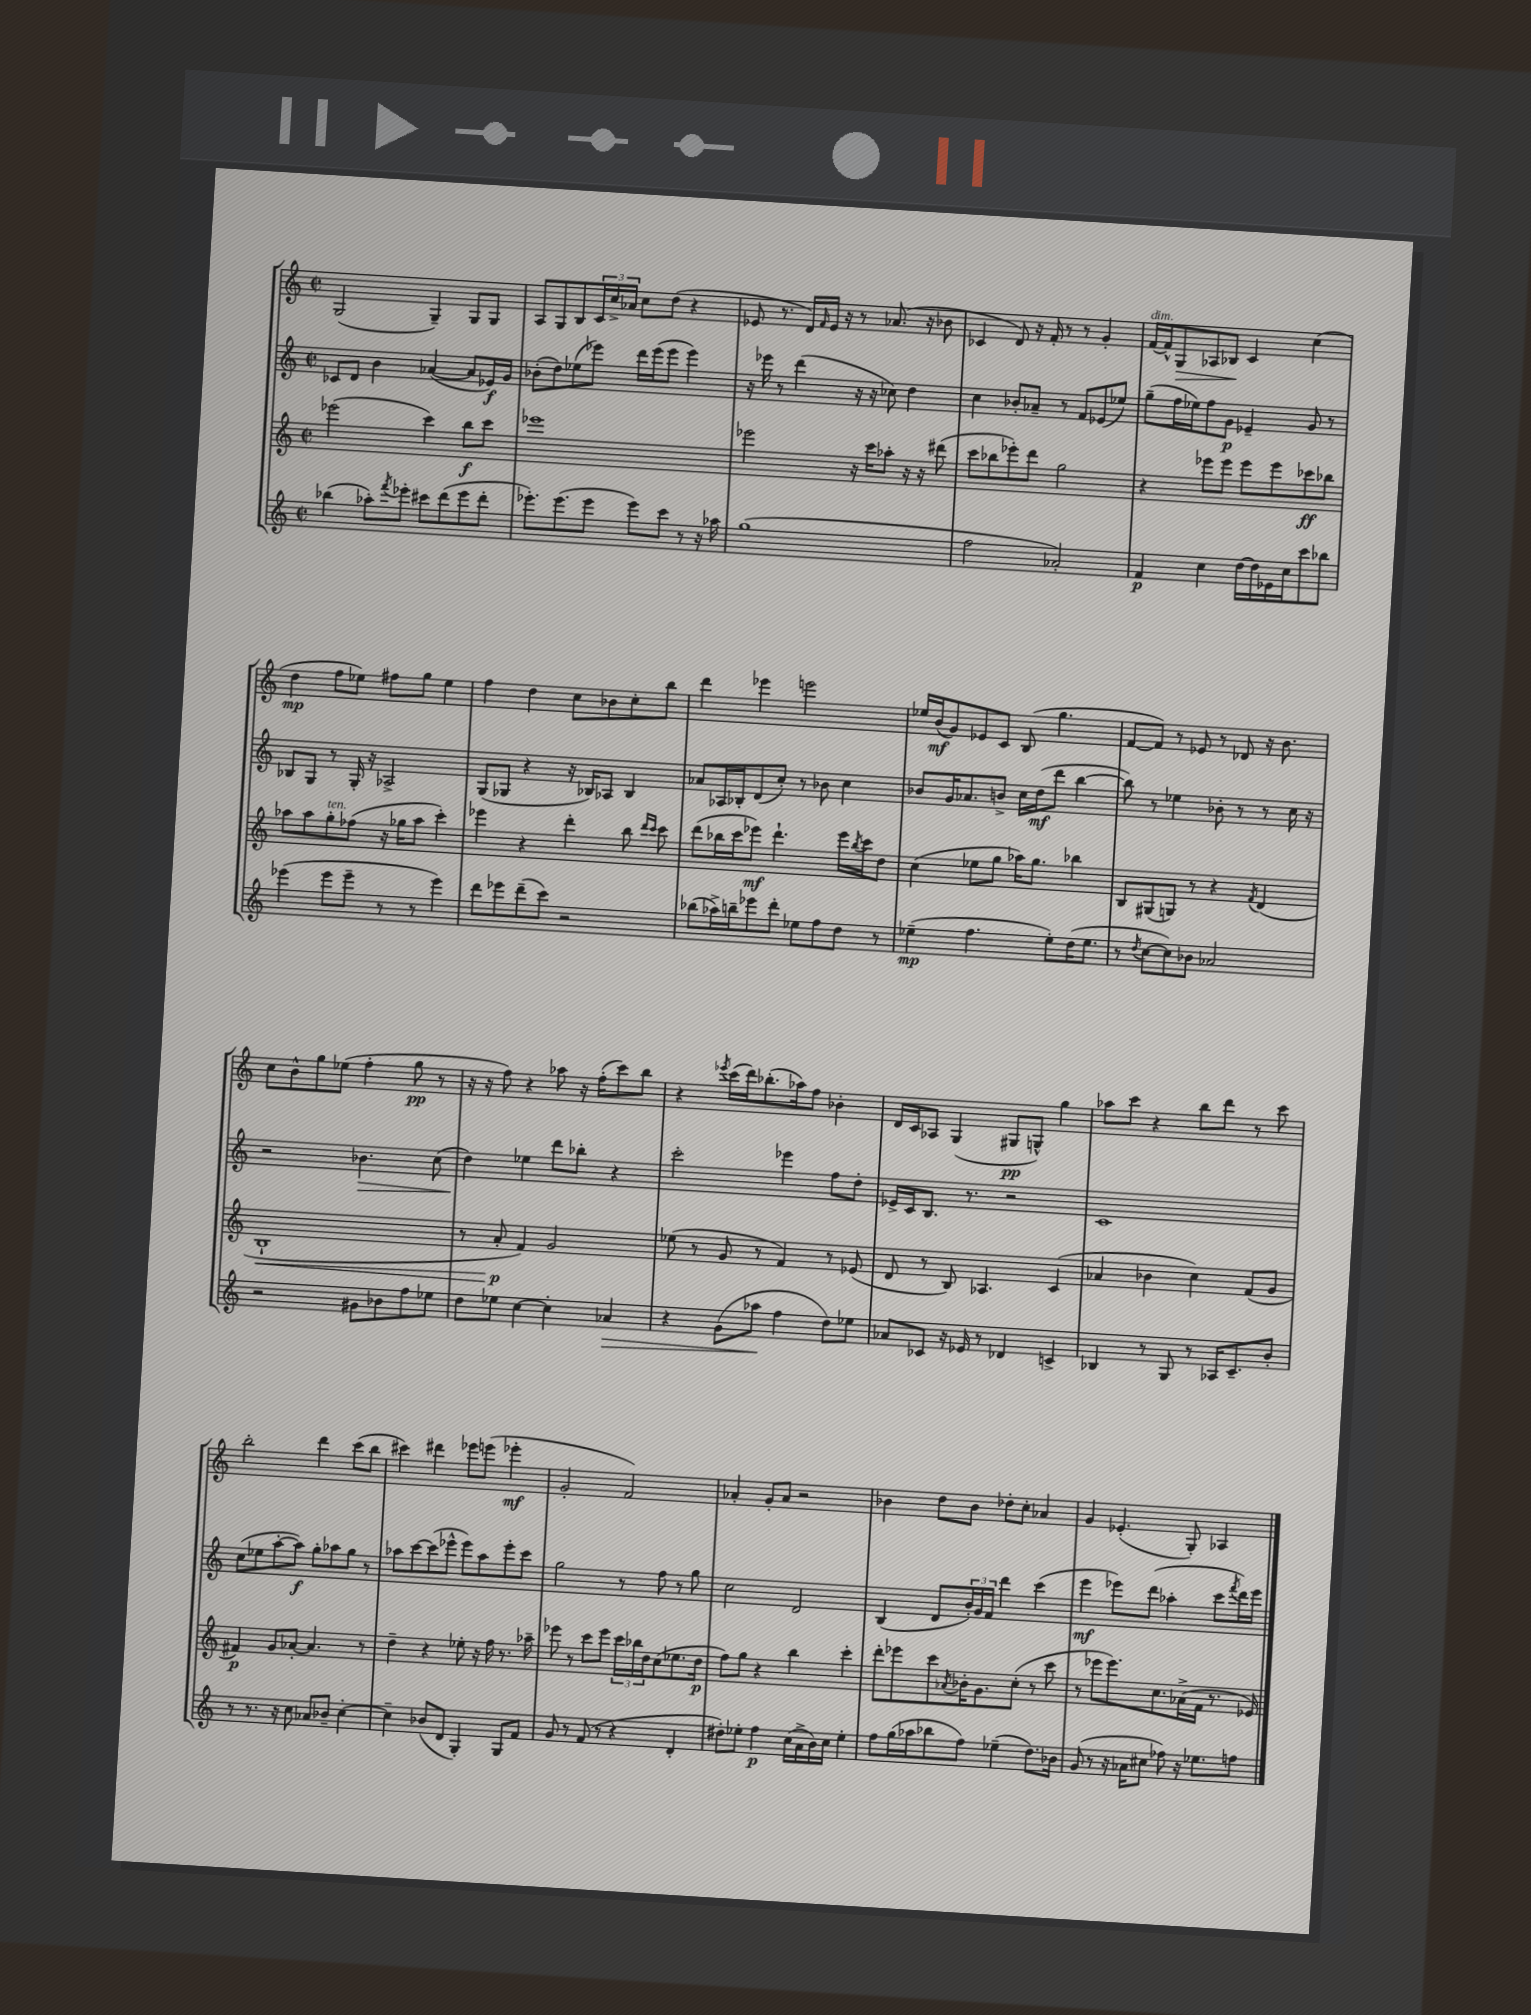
<<
\new StaffGroup <<
\new Staff = "s0" {
    \clef treble \key c \major \defaultTimeSignature \time 2/2
    g2( g4--) g8 g8 |
    a8 g8 b8 \tuplet 3/2 { c'16 c''16-> aes'16 } c''8 d''8( r4 |
    ees'8 r8. d'16) \grace { f'16 } ees'16 r16 r8 aes'8.( r16 bes'8 |
    ces'4 d'8) r16 f'16-. r8 r8 g'4-. |
    f'16~^\markup { \italic "dim." } f'16-^ g8\> aes8 bes8\! c'4 c''4( |
    d''4\mp f''8 ees''8) fis''8 g''8 ees''4 |
    f''4 d''4 c''8 bes'8 c''8-. b''8 |
    d'''4 ees'''4 e'''2 |
    ees''16 b'16\mf( g'8) ees'8 c'8 b8( g''4. |
    f'8~ f'8) r8 ees'8 r8 des'8 r16 b'8. |
    c''8 b'8-^ g''8 ees''8( f''4-. g''8\pp r8 |
    r16 r16 f''8) r4 aes''8 r16 f''16-.( c'''8) b''8 |
    r4 \acciaccatura { ees'''8 } c'''16( d'''16) bes''8.-.( aes''16) f''8 bes'4-. |
    d'16 c'16 aes8 g4( gis8\pp g8-^) g''4 |
    aes''8 c'''8 r4 b''8 d'''8 r8 c'''8 |
    b''2-. d'''4 c'''8( b''8 |
    cis'''4) dis'''4 ees'''8 e'''8( ees'''4-.\mf |
    g'2-. f'2) |
    aes'4-. g'8-. aes'8 r2 |
    bes'4 d''8 bes'8 des''8-. c''8-. aes'4 |
    g'4 ees'4.-.( g8-.) aes4 \bar "|." |
}
\new Staff = "s1" {
    \clef treble \key c \major \defaultTimeSignature \time 2/2
    ces'8 d'8 b'4 aes'4~( aes'8 ees'16\f) g'16 |
    bes'8-.( d''8) ees''8( ees'''8) d'''16 ees'''16( ees'''8 ees'''4) |
    r16 ees'''16 r8 d'''4( r16 r16 ces''8) d''4 |
    c''4 bes'8-. aes'8-- r8 f'8 ees'8( ees''8) |
    g''8--( f''16 ees''16) f''8 g'8\p ees'4-- g'8 r8 |
    bes8 g8 r8 g16-. r16 aes2-> |
    g8( ges8 r4 r16 bes16) aes8 bes4 |
    aes'8 aes16 bes16-. d'8( c''8-.) r8 bes'8 c''4 |
    bes'8 g'16 aes'8. b'8-> c''16 d''16\mf( d'''8 b''4~ |
    b''8) r8 ees''4 bes'8-. r8 r8 c''16 r16 |
    r2 bes'4.\> c''8( |
    d''4\!) ees''4 d'''8 bes''8-. r4 |
    c'''2-. ees'''4 f''8 d''8-. |
    ees'16-> c'16 b8. r8. r2 |
    c'1 |
    c''8( ees''8 a''8~-. a''8\f) g''8-. aes''8 g''8 r8 |
    aes''8 c'''8~ c'''8( ees'''8-^ ees'''8) aes''8 ees'''8-. c'''8 |
    g''2 r8 f''8 r8 g''8 |
    c''2 d'2 |
    b4( d'8 \tuplet 3/2 { b'16-.) g'16 f'16 } d'''4 c'''4( |
    e'''4\mf ees'''8) d'''8( aes''4-. c'''8 \acciaccatura { f'''8 } d'''16) ees'''16 \bar "|." |
}
\new Staff = "s2" {
    \clef treble \key c \major \defaultTimeSignature \time 2/2
    ees'''2( c'''4) b''8\f c'''8 |
    ees'''1 |
    ees'''2 r16 c'''16 aes''8-. r16 r16 dis'''8( |
    c'''8 bes''8 ees'''8-.) d'''8 g''2 |
    r4 ees'''8 ees'''8 ees'''8 ees'''8 ces'''8\ff bes''8 |
    aes''8 aes''8 g''8-.^\markup { \italic "ten." } fes''8( r16 ges''16 aes''8 c'''4-.) |
    ees'''4 r4 d'''4-. b''8 \grace { d'''16 c'''16 } c'''8 |
    d'''8( bes''16 c'''16 ees'''8\mf) d'''4.-! ees'''16 \acciaccatura { bes''8 } c'''16 d''8 |
    c''4( ees''8 g''8 aes''16) g''8. bes''4 |
    b8 gis8( g8) r8 r4 \acciaccatura { f'8 } d'4( |
    b1-!\< |
    r8 a'8-.\p\! f'4) g'2 |
    ees''8( r8 g'8 r8 f'4) r8 ees'8( |
    d'8 r8 b8) aes4. c'4( |
    aes'4 bes'4 c''4) f'8( g'8 |
    fis'4\p) g'8 aes'8~-. aes'4. r8 |
    d''4-- r4 ees''8-. r16 f''16 r8. aes''16-- |
    ees'''8 r8 c'''8 ees'''8 \tuplet 3/2 { c'''16 bes''16 d''16 } c''8( ees''8. d''16\p |
    f''8) g''8 r4 b''4 c'''4-. |
    d'''8-. ees'''8 c'''8 \acciaccatura { aes'8 } bes'16-. g'8. c''8-.( r8 c'''8 |
    r8 ees'''8 ees'''8.) c''8. aes'16->( f'16 r8. ees'16) \bar "|." |
}
\new Staff = "s3" {
    \clef treble \key c \major \defaultTimeSignature \time 2/2
    bes''4( aes''8-.) \acciaccatura { f'''8 } ees'''8-. cis'''8 d'''8( ees'''8 d'''8-. |
    ees'''8.-.) ees'''8.( ees'''8 ees'''8) c'''8 r8 r16 aes''16 |
    g''1( |
    f''2 aes'2-.) |
    f'4\p c''4 d''16~ d''16 ees'16 c''16 c'''8 bes''8 |
    ees'''4( ees'''8 ees'''8-- r8 r8 ees'''4) |
    d'''8 ees'''8 d'''8--( c'''8) r2 |
    bes''8( aes''16->) b''16-- ees'''8 d'''8-. ees''8 f''8 d''8 r8 |
    ees''4--\mp( f''4. ees''8-.) d''16( ees''8. |
    r8 \acciaccatura { d''8 } c''8~ c''8) bes'8 aes'2 |
    r2 gis'8 bes'8 f''8 ees''8 |
    d''8 ees''8 c''4~ c''4-. aes'4\> |
    r4 g'8( aes''8\! f''4 d''8) ees''8 |
    aes'8 ces'8 r16 ees'16 r8 des'4 c'4-> |
    bes4 r8 g8 r8 aes16 c'8.-- b'8-. |
    r8 r8. r16 c''8 aes'8 bes'8-- c''4~-. |
    c''4-- bes'8( d'8 g4-.) g8 f'8 |
    g'8 r8 f'8( r8 r4 d'4-. |
    dis''8-.) ees''8-. f''4\p c''16( a'16-> b'16) c''16 ees''4-. |
    f''8 g''16( aes''16 bes''8 f''8) ees''4--( d''8.) bes'16 |
    g'8( r8 r16 aes'16 cis''8 fes''8) r16 ees''8. f''8 \bar "|." |
}
>>
>>
\layout { \context { \Score \remove "Bar_number_engraver" } }
